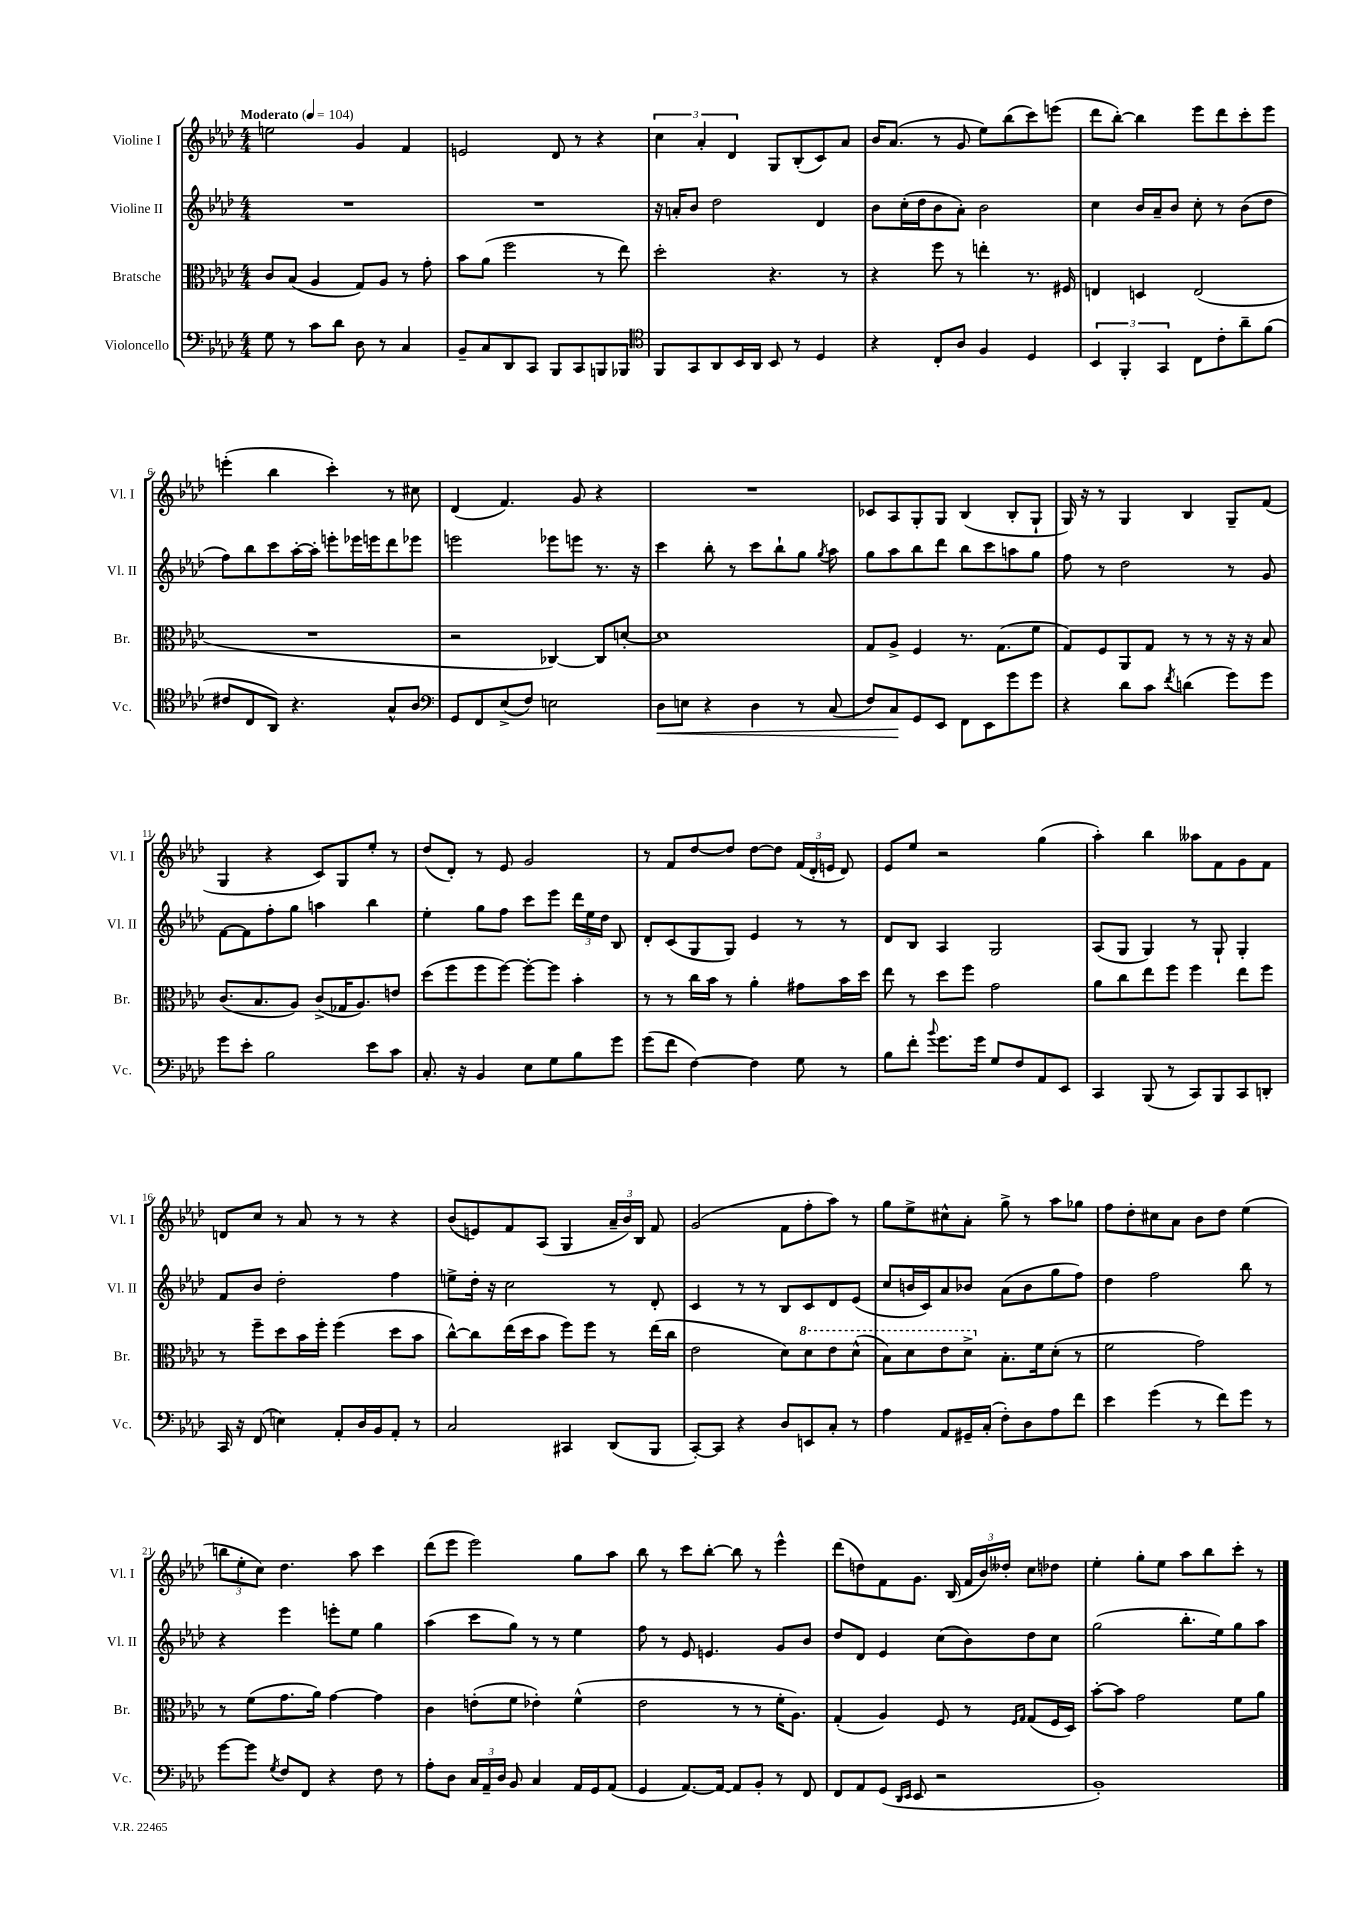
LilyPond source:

<<
\new StaffGroup <<
\new Staff = "s0" \with { instrumentName = "Violine I" shortInstrumentName = "Vl. I" } {
    \clef treble \key aes \major \numericTimeSignature \time 4/4 \tempo "Moderato" 4 = 104
    \autoBeamOff e''2 g'4 f'4 |
    e'2 des'8 r8 r4 |
    \tuplet 3/2 { c''4 aes'4-. des'4 } g8[ bes8-.( c'8) aes'8] |
    bes'16[ aes'8.]( r8 g'8 ees''8[) bes''8( c'''8) e'''8]( |
    des'''8[ bes''8]~-.) bes''4 ees'''8[ des'''8 c'''8-. ees'''8] |
    e'''4-.( bes''4 c'''4-.) r8 cis''8 |
    des'4( f'4.) g'8 r4 |
    R1 |
    ces'8[ aes8 g8-. g8] bes4( bes8[-. g8]-! |
    g16) r16 r8 g4 bes4 g8[-- f'8]( |
    g4 r4 c'8[) g8 ees''8]-. r8 |
    des''8[( des'8]-.) r8 ees'8 g'2 |
    r8 f'8[ des''8~ des''8] des''8[~ des''8] \tuplet 3/2 { f'16[( des'16-. e'16] } des'8) |
    ees'8[ ees''8] r2 g''4( |
    aes''4-.) bes''4 aeses''8[ f'8 g'8 f'8] |
    d'8[ c''8] r8 aes'8 r8 r8 r4 |
    bes'8[( e'8) f'8 aes8]( g4 \tuplet 3/2 { aes'16[-- bes'16) bes16] } f'8 |
    g'2( f'8[ f''8-. aes''8]) r8 |
    g''8[ ees''8-> cis''8-^ aes'8]-. g''8-> r8 aes''8[ ges''8] |
    f''8[ des''8-. cis''8 aes'8] bes'8[ des''8] ees''4( |
    \tuplet 3/2 { b''8[ ees''8-. c''8]) } des''4. aes''8 c'''4 |
    des'''8[( ees'''8] ees'''2) g''8[ aes''8] |
    bes''8 r8 c'''8[ bes''8]~-. bes''8 r8 ees'''4-^ |
    des'''8[( d''8) f'8 g'8.] bes16( \tuplet 3/2 { f'16[ bes'16) deses''16]-. } c''8[ des''8] |
    ees''4-. g''8[-. ees''8] aes''8[ bes''8 c'''8]-. r8 \bar "|." |
}
\new Staff = "s1" \with { instrumentName = "Violine II" shortInstrumentName = "Vl. II" } {
    \clef treble \key aes \major \numericTimeSignature \time 4/4
    \autoBeamOff R1 |
    R1 |
    r16 a'16[-. bes'8] des''2 des'4 |
    bes'8[ c''16-.( des''16 bes'8 aes'8]-.) bes'2 |
    c''4 bes'16[ aes'16-- bes'8] c''8-. r8 bes'8[( des''8] |
    f''8[) bes''8 c'''8 aes''16~-. aes''16]-. e'''8[-. ees'''16 e'''16 des'''8 ees'''8] |
    e'''2 ees'''8[ e'''8] r8. r16 |
    c'''4 bes''8-. r8 c'''8[ bes''8-! g''8] \acciaccatura { g''8 } aes''8 |
    g''8[ aes''8 bes''8 des'''8] bes''8[ c'''8 a''8 g''8] |
    f''8 r8 des''2 r8 g'8 |
    f'8[~ f'8 f''8-. g''8] a''4 bes''4 |
    ees''4-. g''8[ f''8] c'''8[ ees'''8] \tuplet 3/2 { des'''16[ ees''16 des''16] } bes8 |
    des'8[-. c'8( g8 g8]) ees'4 r8 r8 |
    des'8[ bes8] aes4 g2 |
    aes8[( g8] g4) r8 g8-! g4-. |
    f'8[ bes'8] des''2-. f''4 |
    e''8[-> des''16]-. r16 c''2 r8 des'8-. |
    c'4 r8 r8 bes8[ c'8 des'8 ees'8]( |
    c''8[ b'16 c'16) aes'8 bes'8] aes'8[( bes'8 g''8 f''8]) |
    des''4 f''2 bes''8 r8 |
    r4 ees'''4 e'''8[-. ees''8] g''4 |
    aes''4( c'''8[ g''8]) r8 r8 ees''4 |
    f''8 r8 ees'8 e'4. g'8[ bes'8] |
    des''8[ des'8] ees'4 c''8[( bes'8) des''8 c''8] |
    g''2( bes''8.[-. ees''16) g''8 aes''8] \bar "|." |
}
\new Staff = "s2" \with { instrumentName = "Bratsche" shortInstrumentName = "Br." } {
    \clef alto \key aes \major \numericTimeSignature \time 4/4
    \autoBeamOff c'8[ bes8]( aes4 g8[) aes8] r8 g'8-. |
    bes'8[ aes'8]( f''2 r8 ees''8) |
    des''2-. r4. r8 |
    r4 f''8 r8 e''4-. r8. fis16 |
    e4 d4 e2( |
    R1 |
    r2 ces4~) ces8[ d'8]~-. |
    d'1 |
    g8[ aes8]-> f4 r8. g8.[( f'8] |
    g8[) f8 aes,8 g8] r8 r8 r16 r16 bes8 |
    c'8.[( bes8. aes8]) c'8[->( ges16 aes8.) e'8] |
    des''8[( f''8 f''8 f''8]~) f''8[~-. f''8] bes'4-. |
    r8 r8 c''16[ bes'16] r8 aes'4-. gis'8[ bes'16 des''16] |
    ees''8 r8 des''8[ f''8] g'2 |
    aes'8[ c''8 ees''8 f''8] f''4 ees''8[ f''8] |
    r8 f''8[-- des''8 bes'16 f''16]-. f''4( des''8[ bes'8] |
    c''8[~-^) c''8 ees''16( des''16 bes'8] f''8[) f''8] r8 ees''16[( c''16] |
    ees'2 des'8[) \ottava #1 des''8 ees''8 des''8]-^( |
    bes'8[) des''8 ees''8 des''8]-> \ottava #0 bes8.[-. f'16 des'8]-.( r8 |
    f'2 g'2) |
    r8 f'8[( g'8. aes'16]) g'4~ g'4 |
    c'4 e'8[-.( f'8] ees'4-.) f'4-^( |
    ees'2 r8 r8 f'16[-. aes8.]) |
    g4-.( aes4) f8 r8 \grace { f16[ g16] } g8[( f16 des16]) |
    bes'8[~-. bes'8] g'2 f'8[ aes'8] \bar "|." |
}
\new Staff = "s3" \with { instrumentName = "Violoncello" shortInstrumentName = "Vc." } {
    \clef bass \key aes \major \numericTimeSignature \time 4/4
    \autoBeamOff g8 r8 c'8[ des'8] des8 r8 c4 |
    bes,8[-- c8 des,8 c,8] bes,,8[ c,8 b,,8 bes,,8] |
    \clef tenor f,8[ g,8 aes,8 bes,16 aes,16] bes,8 r8 des4 |
    r4 c8[-. aes8] f4 des4 |
    \tuplet 3/2 { bes,4 f,4-. g,4 } c8[ c'8-. aes'8-- f'8]( |
    cis'8[ c8 aes,8]) r4. g8[-^ aes8] |
    \clef bass g,8[ f,8 ees8->( f8]) e2 |
    des8[\< e8] r4 des4 r8 c8( |
    f8[) c8\! g,8 ees,8] f,8[ ees,8 g'8 g'8] |
    r4 des'8[ c'8] \acciaccatura { f'8 } d'4( g'8[) g'8] |
    g'8[ ees'8]-. bes2 ees'8[ c'8] |
    c8.-. r16 bes,4 ees8[ g8 bes8 g'8] |
    g'8[( f'8] f4~) f4 g8 r8 |
    bes8[ f'8]-. \appoggiatura { bes'8 } g'8.[ g'16] g8[ f8 aes,8 ees,8] |
    c,4 bes,,8( r8 c,8[) bes,,8 c,8 d,8]-. |
    c,16 r16 f,8( e4) aes,8[-. des16 bes,16 aes,8]-. r8 |
    c2 cis,4 des,8[( bes,,8] |
    c,8[~-.) c,8] r4 des8[ e,8 c8]-. r8 |
    aes4 aes,8[ gis,16-- c16]-.( f8[-.) des8 aes8 f'8] |
    ees'4 g'4( r8 f'8[) g'8] r8 |
    g'8[~ g'8] \acciaccatura { g8 } f8[ f,8] r4 f8 r8 |
    aes8[-. des8] \tuplet 3/2 { c16[ aes,16-- des16] } bes,8 c4 aes,16[ g,16 aes,8]( |
    g,4 aes,8.[~) aes,16]~ aes,8[ bes,8]-. r8 f,8 |
    f,8[ aes,8 g,8]( \grace { des,16[ ees,16] } ees,8 r2 |
    bes,1-.) \bar "|." |
}
>>
>>
